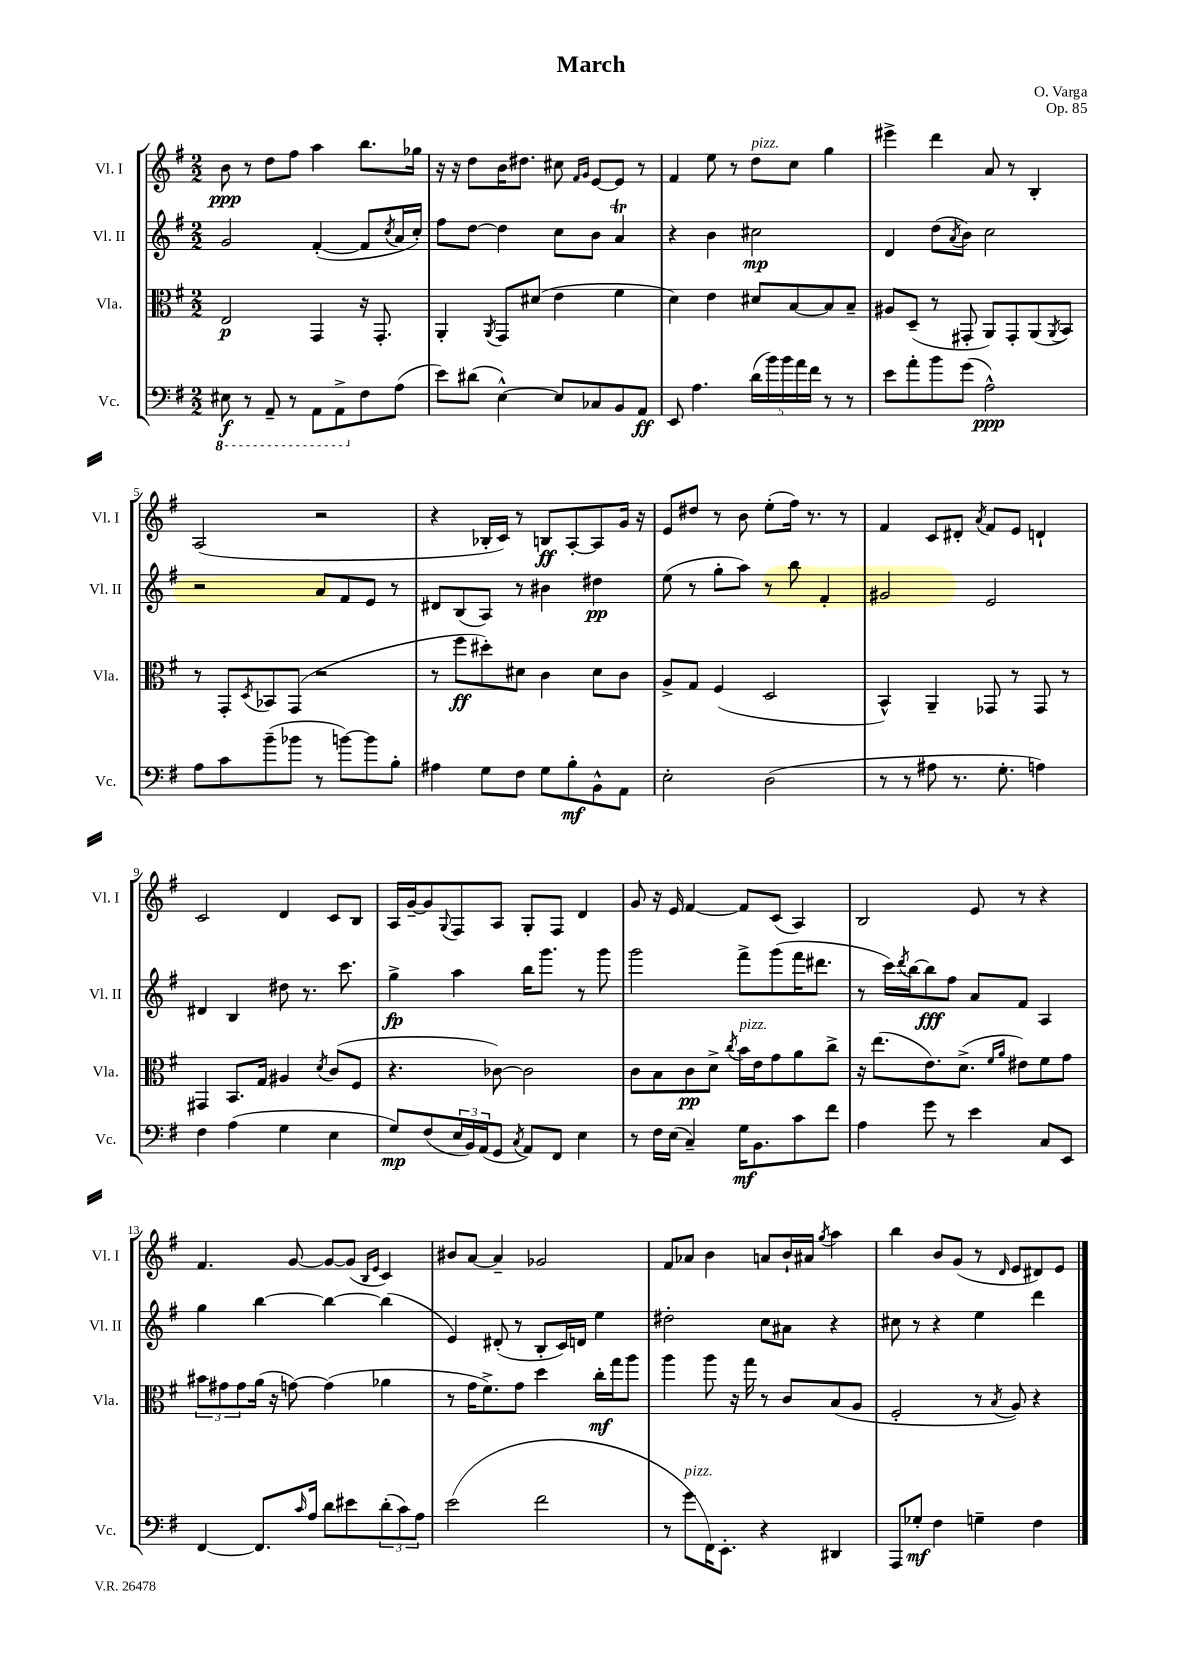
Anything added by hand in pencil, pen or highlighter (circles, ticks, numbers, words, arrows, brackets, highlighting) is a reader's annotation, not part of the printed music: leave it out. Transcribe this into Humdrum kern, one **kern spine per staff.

**kern	**dynam	**kern	**dynam	**kern	**dynam	**kern	**dynam
*part4	*part4	*part3	*part3	*part2	*part2	*part1	*part1
*staff4	*staff4	*staff3	*staff3	*staff2	*staff2	*staff1	*staff1
*I"Vc.	*	*I"Vla.	*	*I"Vl. II	*	*I"Vl. I	*
*I'Vc.	*	*I'Vla.	*	*I'Vl. II	*	*I'Vl. I	*
*clefF4	*	*clefC3	*	*clefG2	*	*clefG2	*
*k[f#]	*	*k[f#]	*	*k[f#]	*	*k[f#]	*
*M2/2	*	*M2/2	*	*M2/2	*	*M2/2	*
*8ba	*	*	*	*	*	*	*
=1	=1	=1	=1	=1	=1	=1	=1
8EE#X\	f	2E/	p	2g/	.	8b\	ppp
8r	.	.	.	.	.	8r	.
8AAA~/	.	.	.	.	.	8dd\L	.
8r	.	.	.	.	.	8ff#\J	.
8AAA\L	.	4GG/	.	([4f#'/	.	4aa\	.
8AAA^\	.	.	.	.	.	.	.
*X8ba	*	*	*	*	*	*	*
8F#\	.	16r	.	8f#/L]	.	8.bb\L	.
.	.	8.GG'/	.	.	.	.	.
.	.	.	.	8qcc/	.	.	.
(8A\J	.	.	.	16a/L	.	.	.
.	.	.	.	16cc'/JJ)	.	16gg-X\Jk	.
=2	=2	=2	=2	=2	=2	=2	=2
8e\L)	.	4AA'/	.	8ff#\L	.	16r	.
.	.	.	.	.	.	16r	.
(8d#X\J	.	.	.	[8dd\J	.	8dd\L	.
.	.	8qAA/	.	.	.	.	.
[4E^^\)	.	8GG/L	.	4dd\]	.	16b\K	.
.	.	.	.	.	.	8.dd#X\J	.
.	.	(8d#X/J	.	.	.	.	.
8E/L]	.	4e\	.	8cc\L	.	8cc#X\	.
.	.	.	.	.	.	16qqf#/LL	.
.	.	.	.	.	.	16qqg/JJ	.
8C-X/	.	.	.	8b\J	.	[8e/L	.
8BB/	.	4f#\	.	4aT/	.	8e/J]	.
8AA/J	ff	.	.	.	.	8r	.
=3	=3	=3	=3	=3	=3	=3	=3
8EE/	.	4d\)	.	4r	.	4f#/	.
4.A\	.	.	.	.	.	.	.
.	.	4e\	.	4b\	.	8ee\	.
.	.	.	.	.	.	8r	.
!	!	!	!	!	!	!LO:TX:a:i:t=pizz.	!
(20d\LL	.	8d#X/L	.	2cc#X\	mp	8dd\L	.
20b\)	.	.	.	.	.	.	.
20b\	.	.	.	.	.	.	.
.	.	[8B/	.	.	.	8cc\J	.
20a\	.	.	.	.	.	.	.
20f#\JJ	.	.	.	.	.	.	.
8r	.	8B/]	.	.	.	4gg\	.
8r	.	8B~/J	.	.	.	.	.
=4	=4	=4	=4	=4	=4	=4	=4
8e\L	.	8A#X/L	.	4d/	.	4eee#X^\	.
8a'\	.	(8D~/J	.	.	.	.	.
8b\	.	8r	.	(8dd\L	.	4ddd\	.
.	.	.	.	8qa/	.	.	.
(8g\J	.	8GG#X'/	.	8b\J)	.	.	.
2A^^\)	ppp	8AA/L)	.	2cc\	.	8a/	.
.	.	8GG#'/	.	.	.	8r	.
.	.	(8AA/	.	.	.	4B'/	.
.	.	8qAA/	.	.	.	.	.
.	.	8BB/J)	.	.	.	.	.
!!LO:LB:g=z
=5	=5	=5	=5	=5	=5	=5	=5
8A\L	.	8r	.	2r	.	(2A/	.
8c\	.	8GG'/L	.	.	.	.	.
.	.	8qD/	.	.	.	.	.
(8b~\	.	8BB-X/	.	.	.	.	.
8b-X\J	.	(8GG/J	.	.	.	.	.
8r	.	2r	.	8a/L	.	2r	.
[8bn\L)	.	.	.	8f#/	.	.	.
8b\]	.	.	.	8e/J	.	.	.
8B'\J	.	.	.	8r	.	.	.
=6	=6	=6	=6	=6	=6	=6	=6
4A#X\	.	8r	.	8d#X/L	.	4r	.
.	.	8ff#\L	ff	(8B/	.	.	.
8G\L	.	8dd#X'\)	.	8A/J)	.	16B-X'/LL	.
.	.	.	.	.	.	16c/JJ)	.
8F#\J	.	8d#X\J	.	8r	.	8r	.
8G\L	.	4c\	.	4b#X\	.	8Bn/L	ff
8B'\	mf	.	.	.	.	[8A'/	.
8BB^^\	.	8d#\L	.	4dd#X\	pp	8A/]	.
8AA\J	.	8c\J	.	.	.	16g/Jk	.
.	.	.	.	.	.	16r	.
=7	=7	=7	=7	=7	=7	=7	=7
2E'\	.	8A^/L	.	(8ee\	.	8e/L	.
.	.	8G/J	.	8r	.	8dd#X/J	.
.	.	(4F#/	.	8gg'\L	.	8r	.
.	.	.	.	8aa\J)	.	8b\	.
(2D\	.	2D/	.	8r	.	(8ee'\L	.
.	.	.	.	8bb\	.	16ff#\Jk)	.
.	.	.	.	.	.	8.r	.
.	.	.	.	4f#'/	.	.	.
.	.	.	.	.	.	8r	.
=8	=8	=8	=8	=8	=8	=8	=8
8r	.	4BB^^/)	.	2g#X/	.	4f#/	.
8r	.	.	.	.	.	.	.
8A#X\	.	4AA~/	.	.	.	8c/L	.
8.r	.	.	.	.	.	8d#X'/J	.
.	.	.	.	.	.	8qa/	.
.	.	8GG-X/	.	2e/	.	8f#/L	.
8.G'\	.	.	.	.	.	.	.
.	.	8r	.	.	.	8e/J	.
4An\)	.	8GG-/	.	.	.	4dn`/	.
.	.	8r	.	.	.	.	.
!!LO:LB:g=z
=9	=9	=9	=9	=9	=9	=9	=9
4F#\	.	4GG#X/	.	4d#X/	.	2c/	.
(4A\	.	8.BB/L	.	4B/	.	.	.
.	.	16G/Jk	.	.	.	.	.
4G\	.	4A#X/	.	8dd#X\	.	4d/	.
.	.	.	.	8.r	.	.	.
.	.	8qd/	.	.	.	.	.
4E\	.	(8c/L	.	.	.	8c/L	.
.	.	.	.	8.ccc\	.	.	.
.	.	8F#/J	.	.	.	8B/J	.
=10	=10	=10	=10	=10	=10	=10	=10
8G/L)	mp	4.r	.	4gg^\	fp	16A/LL	.
.	.	.	.	.	.	[16g~/J	.
(8F#/	.	.	.	.	.	8g/]	.
.	.	.	.	.	.	8qqG/	.
24E/L	.	.	.	4aa\	.	8F#/	.
24BB/)	.	.	.	.	.	.	.
(24AA/J	.	.	.	.	.	.	.
8GG/J	.	[8c-X\)	.	.	.	8A/J	.
8qC/	.	.	.	.	.	.	.
8AA/L)	.	2c-\]	.	16bb\KL	.	8G'/L	.
.	.	.	.	8.ggg\J	.	.	.
8FF#/J	.	.	.	.	.	8F#/J	.
4E\	.	.	.	8r	.	4d/	.
.	.	.	.	8ggg\	.	.	.
=11	=11	=11	=11	=11	=11	=11	=11
8r	.	8c\L	.	2ggg\	.	8g/	.
16F#\LL	.	8B\	.	.	.	16r	.
(16E\JJ	.	.	.	.	.	16e/	.
4C~/)	.	8c\	pp	.	.	[4f#/	.
.	.	8d^\J	.	.	.	.	.
.	.	8qcc/	.	.	.	.	.
!	!	!LO:TX:a:i:t=pizz.	!	!	!	!	!
16G\KL	mf	16b\LL	.	8fff#^\L	.	8f#/L]	.
8.BB\	.	16e\J	.	.	.	.	.
.	.	8g\	.	(8ggg\	.	(8c/J	.
8c\	.	8a\	.	16fff#\K	.	4A/)	.
.	.	.	.	8.ddd#X\J	.	.	.
8f#\J	.	8cc^\J	.	.	.	.	.
=12	=12	=12	=12	=12	=12	=12	=12
4A\	.	16r	.	8r	.	2B/	.
.	.	(8.ee\L	.	.	.	.	.
.	.	.	.	16ccc\LL)	.	.	.
.	.	.	.	8qddd/	.	.	.
.	.	.	.	[16bb\J	.	.	.
8g\	.	8.e\)	.	8bb\]	fff	.	.
8r	.	.	.	8ff#\J	.	.	.
.	.	(8.d^\J	.	.	.	.	.
4e\	.	.	.	8a/L	.	8e/	.
.	.	16qqf#/LL	.	.	.	.	.
.	.	16qqa/JJ	.	.	.	.	.
.	.	8e#X\L)	.	8f#/J	.	8r	.
8C/L	.	8f#\	.	4A/	.	4r	.
8EE/J	.	8g\J	.	.	.	.	.
!!LO:LB:g=z
=13	=13	=13	=13	=13	=13	=13	=13
[4FF#/	.	12b#X\L	.	4gg\	.	4.f#/	.
.	.	12g#X\	.	.	.	.	.
.	.	12g#\	.	.	.	.	.
8.FF#/L]	.	(16a\Jk	.	[4bb\	.	.	.
.	.	16r	.	.	.	.	.
.	.	[8gn\)	.	.	.	[8g/	.
16qqc/	.	.	.	.	.	.	.
16A/Jk	.	.	.	.	.	.	.
8d\L	.	(4g\]	.	4bb\_	.	8g/L_	.
8e#X\	.	.	.	.	.	(8g/J]	.
.	.	.	.	.	.	16qqB/LL	.
.	.	.	.	.	.	16qqe/JJ	.
(12d'\	.	4a-X\	.	(4bb\]	.	4c/)	.
12c\)	.	.	.	.	.	.	.
12A\J	.	.	.	.	.	.	.
=14	=14	=14	=14	=14	=14	=14	=14
(2e\	.	8r	.	4e/)	.	8b#X/L	.
.	.	16g\KL	.	.	.	[8a/J	.
.	.	8.f#^\)	.	.	.	.	.
.	.	.	.	(8d#X'/	.	4a~/]	.
.	.	8g\J	.	8r	.	.	.
2f#\	.	4dd\	.	8B'/L	.	2g-X/	.
.	.	.	.	16c/L)	.	.	.
.	.	.	.	16dn/JJ	.	.	.
.	.	16cc'\LL	mf	4ee\	.	.	.
.	.	16gg\J	.	.	.	.	.
.	.	8aa\J	.	.	.	.	.
=15	=15	=15	=15	=15	=15	=15	=15
8r	.	4aa\	.	2dd#X'\	.	8f#/L	.
!LO:TX:a:i:t=pizz.	!	!	!	!	!	!	!
8g\L	.	.	.	.	.	8a-X/J	.
16FF#\K)	.	8aa\	.	.	.	4b\	.
8.EE'\J	.	.	.	.	.	.	.
.	.	16r	.	.	.	.	.
.	.	16gg\	.	.	.	.	.
4r	.	8r	.	8cc\L	.	8an/L	.
.	.	8c/L	.	8a#X\J	.	16b`/L	.
.	.	.	.	.	.	16a#X/JJ	.
.	.	.	.	.	.	8qgg/	.
4DD#X/	.	(8B/	.	4r	.	4aa\	.
.	.	8A/J	.	.	.	.	.
=16	=16	=16	=16	=16	=16	=16	=16
8AAA/L	.	2F#'/	.	8cc#X\	.	4bb\	.
8G-X'/J	mf	.	.	8r	.	.	.
4F#\	.	.	.	4r	.	8b/L	.
.	.	.	.	.	.	(8g/J	.
4Gn~\	.	8r	.	4ee\	.	8r	.
.	.	8qB/	.	.	.	16qqd/	.
.	.	8A/)	.	.	.	8e/L	.
4F#\	.	4r	.	4ddd\	.	8d#X/)	.
.	.	.	.	.	.	8e/J	.
==	==	==	==	==	==	==	==
*-	*-	*-	*-	*-	*-	*-	*-
